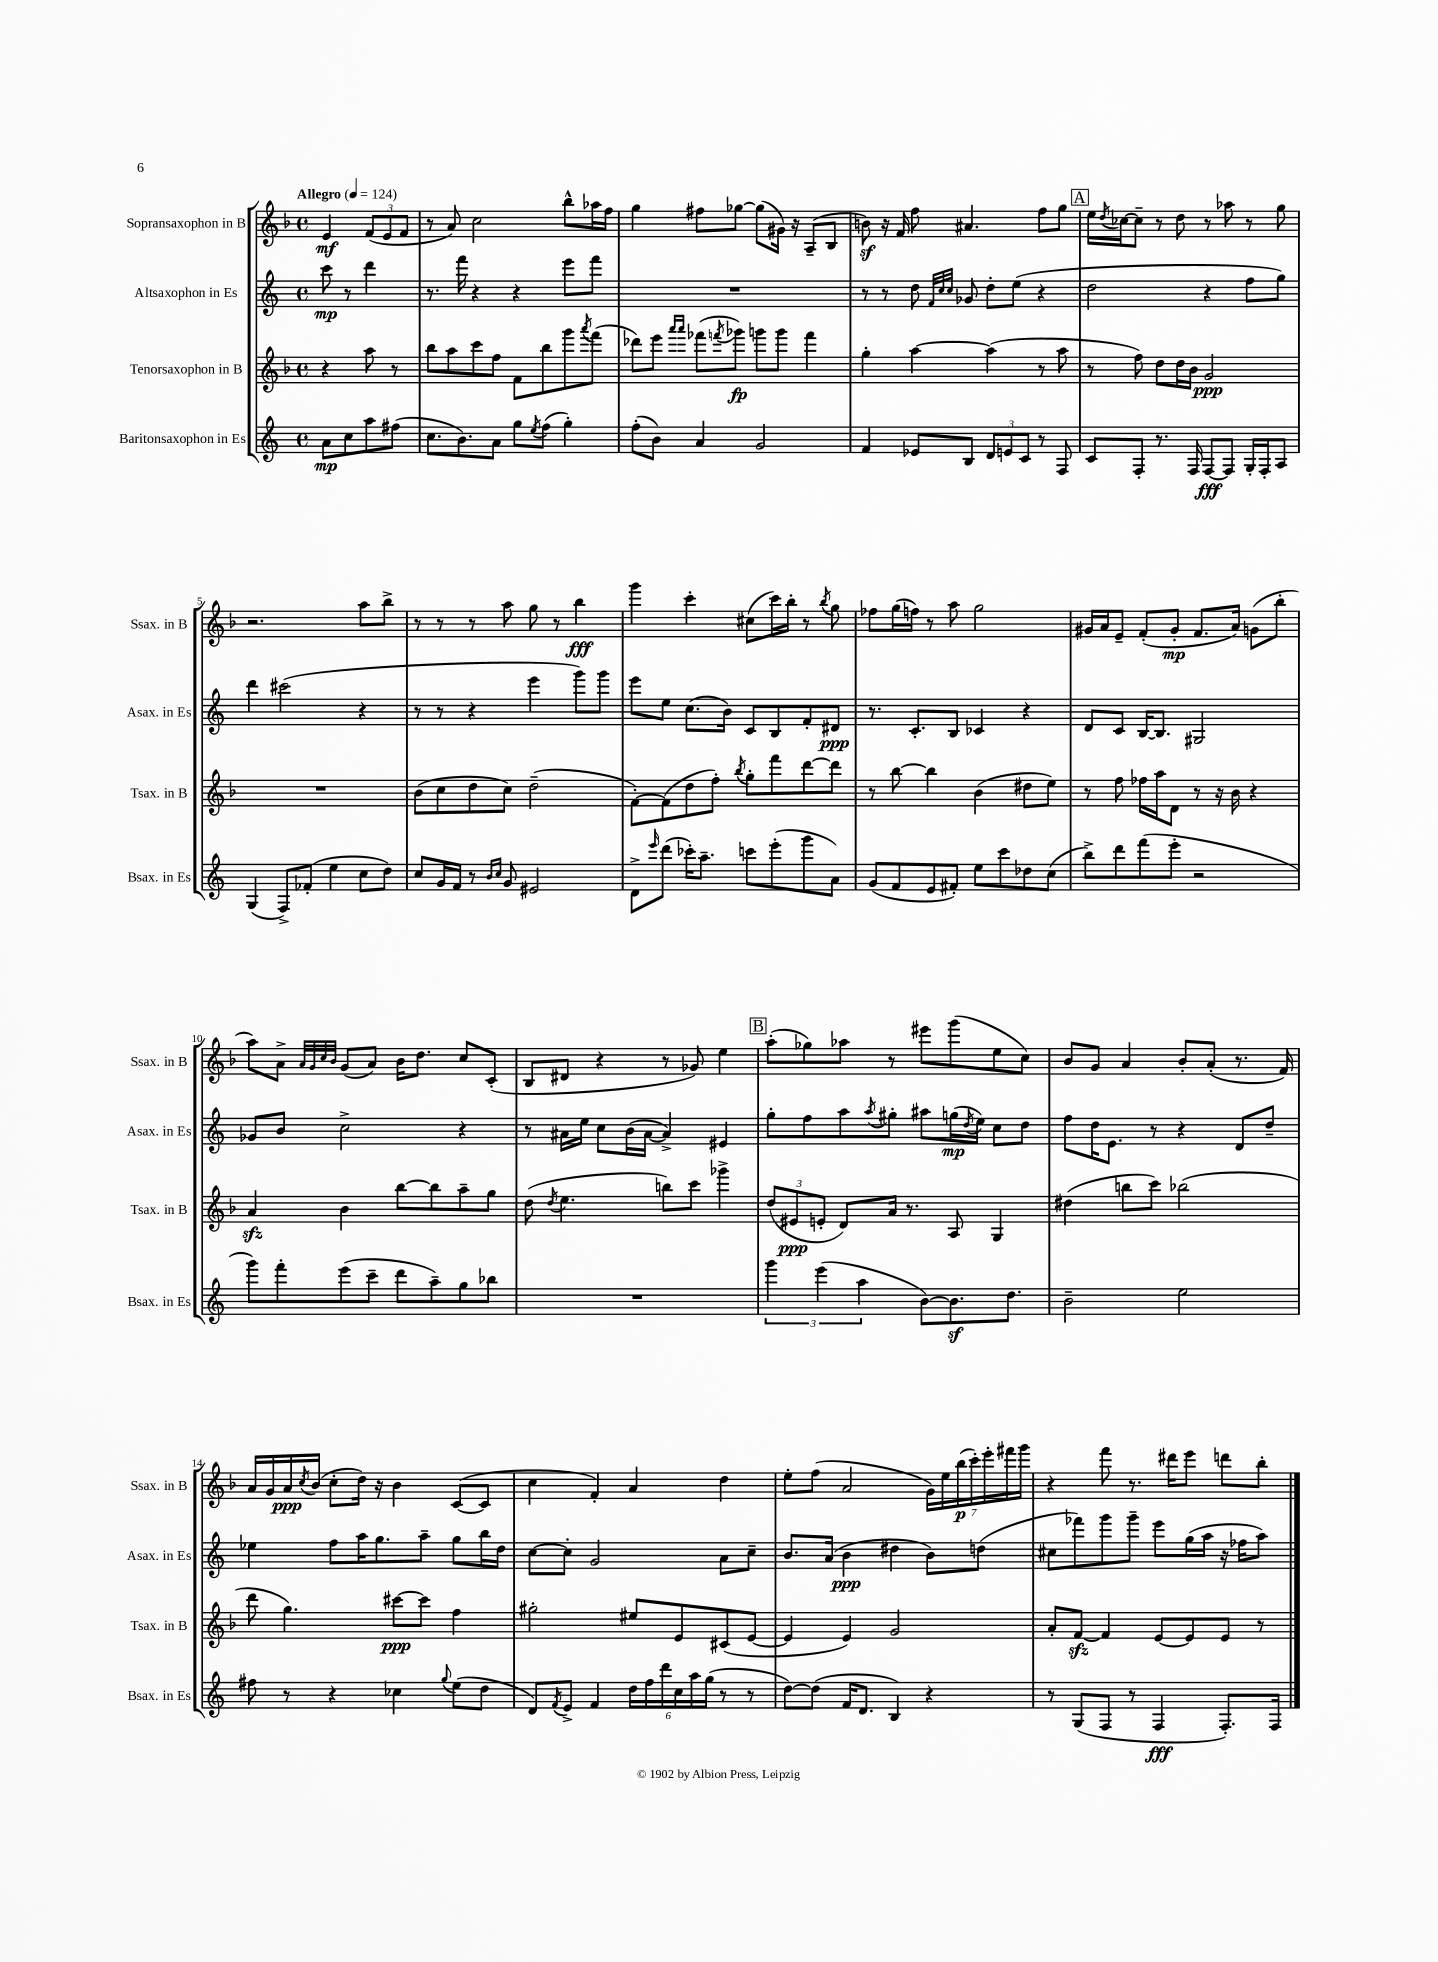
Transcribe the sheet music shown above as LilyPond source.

<<
\new StaffGroup <<
\new Staff = "s0" \with { instrumentName = "Sopransaxophon in B" shortInstrumentName = "Ssax. in B" } {
    \clef treble \key f \major \defaultTimeSignature \time 4/4 \partial 2 \tempo "Allegro" 4 = 124
    e'4\mf \tuplet 3/2 { f'8( e'8 f'8 } |
    r8 a'8) c''2 bes''8-^ aes''16 f''16 |
    g''4 fis''8 ges''8~ ges''8( gis'16) r16 a8--( bes8 |
    b'8\sf) r16 f'16 f''8 ais'4. f''8 g''8 |
    \mark \markup { \box "A" } e''16 \acciaccatura { d''8 } ces''16~ ces''8-- r8 d''8 r8 aes''8 r8 g''8 |
    r2. a''8 bes''8-> |
    r8 r8 r8 a''8 g''8 r8 bes''4\fff |
    g'''4 c'''4-. cis''8( c'''16) bes''16-. r8 \acciaccatura { bes''8 } g''8 |
    fes''8 g''16( f''16) r8 a''8 g''2 |
    gis'16 a'16 e'8-- f'8-.( gis'8-.\mp f'8. a'16) g'8( bes''8-. |
    a''8) a'8-> \grace { a'32 g'32 c''32 bes'32 } g'8( a'8) bes'16 d''8. c''8 c'8-.( |
    bes8 dis'8 r4 r8 ges'8) e''4 |
    \mark \markup { \box "B" } a''8-.( ges''8) aes''8 r8 eis'''8 g'''8( e''8 c''8) |
    bes'8 g'8 a'4 bes'8-. a'8-.( r8. f'16) |
    a'16 g'16 a'16\ppp \acciaccatura { c''8 } bes'16( c''8-. d''16) r16 bes'4 c'8~( c'8 |
    c''4 f'4-.) a'4 d''4 |
    e''8-. f''8( a'2 \tuplet 7/4 { g'16) e''16 bes''16\p( c'''16-.) e'''16-. fis'''16 g'''16 } |
    r4 f'''8 r8. dis'''16 e'''8 d'''8 bes''8-. \bar "|." |
}
\new Staff = "s1" \with { instrumentName = "Altsaxophon in Es" shortInstrumentName = "Asax. in Es" } {
    \clef treble \key c \major \defaultTimeSignature \time 4/4 \partial 2
    c'''8\mp r8 d'''4 |
    r8. f'''16 r4 r4 e'''8 f'''8 |
    R1 |
    r8 r8 d''8 \grace { f'32 c''32 c''32 } ges'8 d''8-. e''8( r4 |
    \mark \markup { \box "A" } d''2 r4 f''8 g''8) |
    d'''4 cis'''2( r4 |
    r8 r8 r4 e'''4 g'''8) g'''8 |
    e'''8 e''8 c''8.( b'16) c'8 b8 f'8-. dis'8\ppp |
    r8. c'8.-. b8 ces'4 r4 |
    d'8 c'8 b16~ b8. gis2 |
    ges'8 b'8 c''2-> r4 |
    r8 ais'16 e''16 c''8 b'16( ais'16~ ais'4->) eis'4 |
    \mark \markup { \box "B" } g''8-. f''8 a''8 \acciaccatura { a''8 } gis''8-. ais''8 g''16\mp( \acciaccatura { d''8 } e''16) c''8 d''8 |
    f''8 d''16 e'8. r8 r4 d'8 d''8-- |
    ees''4 f''8 a''16 g''8. a''8-- g''8 b''16 d''16 |
    c''8~ c''8-. g'2 a'8 c''8-- |
    b'8. a'16( b'4\ppp dis''4 b'8) d''8( |
    cis''8 fes'''8) g'''8 g'''8-- e'''8 g''16( a''16 r16 fes''16 a''8) \bar "|." |
}
\new Staff = "s2" \with { instrumentName = "Tenorsaxophon in B" shortInstrumentName = "Tsax. in B" } {
    \clef treble \key f \major \defaultTimeSignature \time 4/4 \partial 2
    r4 a''8 r8 |
    bes''8 a''8 c'''8 f''8 f'8 bes''8 g'''8 \acciaccatura { a'''8 } f'''8( |
    des'''8) e'''8 \grace { a'''16 a'''16 } fes'''8( \acciaccatura { f'''8 } ges'''8\fp) g'''8 g'''8 f'''4 |
    g''4-. a''4~ a''4( r8 a''8 |
    \mark \markup { \box "A" } r8 f''8) d''8 d''16 bes'16 g'2\ppp |
    R1 |
    bes'8( c''8 d''8 c''8) d''2--( |
    f'8~-.) f'8( d''8 f''8-.) \acciaccatura { bes''8 } g''8-. f'''8 d'''8~ d'''8 |
    r8 bes''8~ bes''4 bes'4( dis''8 e''8) |
    r8 f''8 fes''16 a''16 d'8 r8 r16 bes'16 r4 |
    a'4\sfz bes'4 bes''8~ bes''8 a''8-- g''8 |
    d''8( \acciaccatura { d''8 } e''4. b''8) c'''8 ges'''4-> |
    \mark \markup { \box "B" } \tuplet 3/2 { d''8( eis'8\ppp e'8-. } d'8) a'16 r8. a8 g4 |
    dis''4( b''8 c'''8) bes''2( |
    d'''8 g''4.) cis'''8~\ppp cis'''8 f''4 |
    gis''2-. eis''8 e'8 cis'8( e'8~ |
    e'4 e'4) g'2 |
    a'8-. f'8~\sfz f'4 e'8~ e'8 e'8 r8 \bar "|." |
}
\new Staff = "s3" \with { instrumentName = "Baritonsaxophon in Es" shortInstrumentName = "Bsax. in Es" } {
    \clef treble \key c \major \defaultTimeSignature \time 4/4 \partial 2
    a'8\mp c''8 a''8 fis''8( |
    c''8. b'8.) a'8 g''8 \acciaccatura { e''8 } f''8( g''4-.) |
    f''8-.( b'8) a'4 g'2 |
    f'4 ees'8 b8 \tuplet 3/2 { d'8 e'8 c'8 } r8 f8 |
    \mark \markup { \box "A" } c'8 f8-. r8. f16 f8~\fff f8 g16-. f16-. a8 |
    g4( f8->) fes'8-.( e''4 c''8 d''8) |
    c''8 g'16 f'16 r8 \grace { b'16 c''16 } g'8 eis'2 |
    d'8-> \grace { e'''16 } d'''8( ces'''16-.) a''8.-- c'''8 e'''8-.( g'''8 a'8) |
    g'8( f'8 e'8 fis'8-.) e''8 c'''8 des''8 c''8( |
    b''8->) d'''8 f'''8( e'''8-. r2 |
    g'''8) f'''8-. e'''8( c'''8-- d'''8 a''8--) g''8 bes''8 |
    R1 |
    \mark \markup { \box "B" } \tuplet 3/2 { g'''4 e'''4( a''4 } b'8~) b'8.\sf d''8. |
    b'2-- e''2 |
    fis''8 r8 r4 ces''4 \appoggiatura { g''8 } e''8( d''8 |
    d'8) \acciaccatura { f'8 } e'8-> f'4 \tuplet 6/4 { d''16 f''16 d'''16 c''16 a''16 g''16( } r8 r8 |
    d''8~) d''8( f'16 d'8. b4) r4 |
    r8 g8( f8 r8 f4\fff f8.-.) f16 \bar "|." |
}
>>
>>
